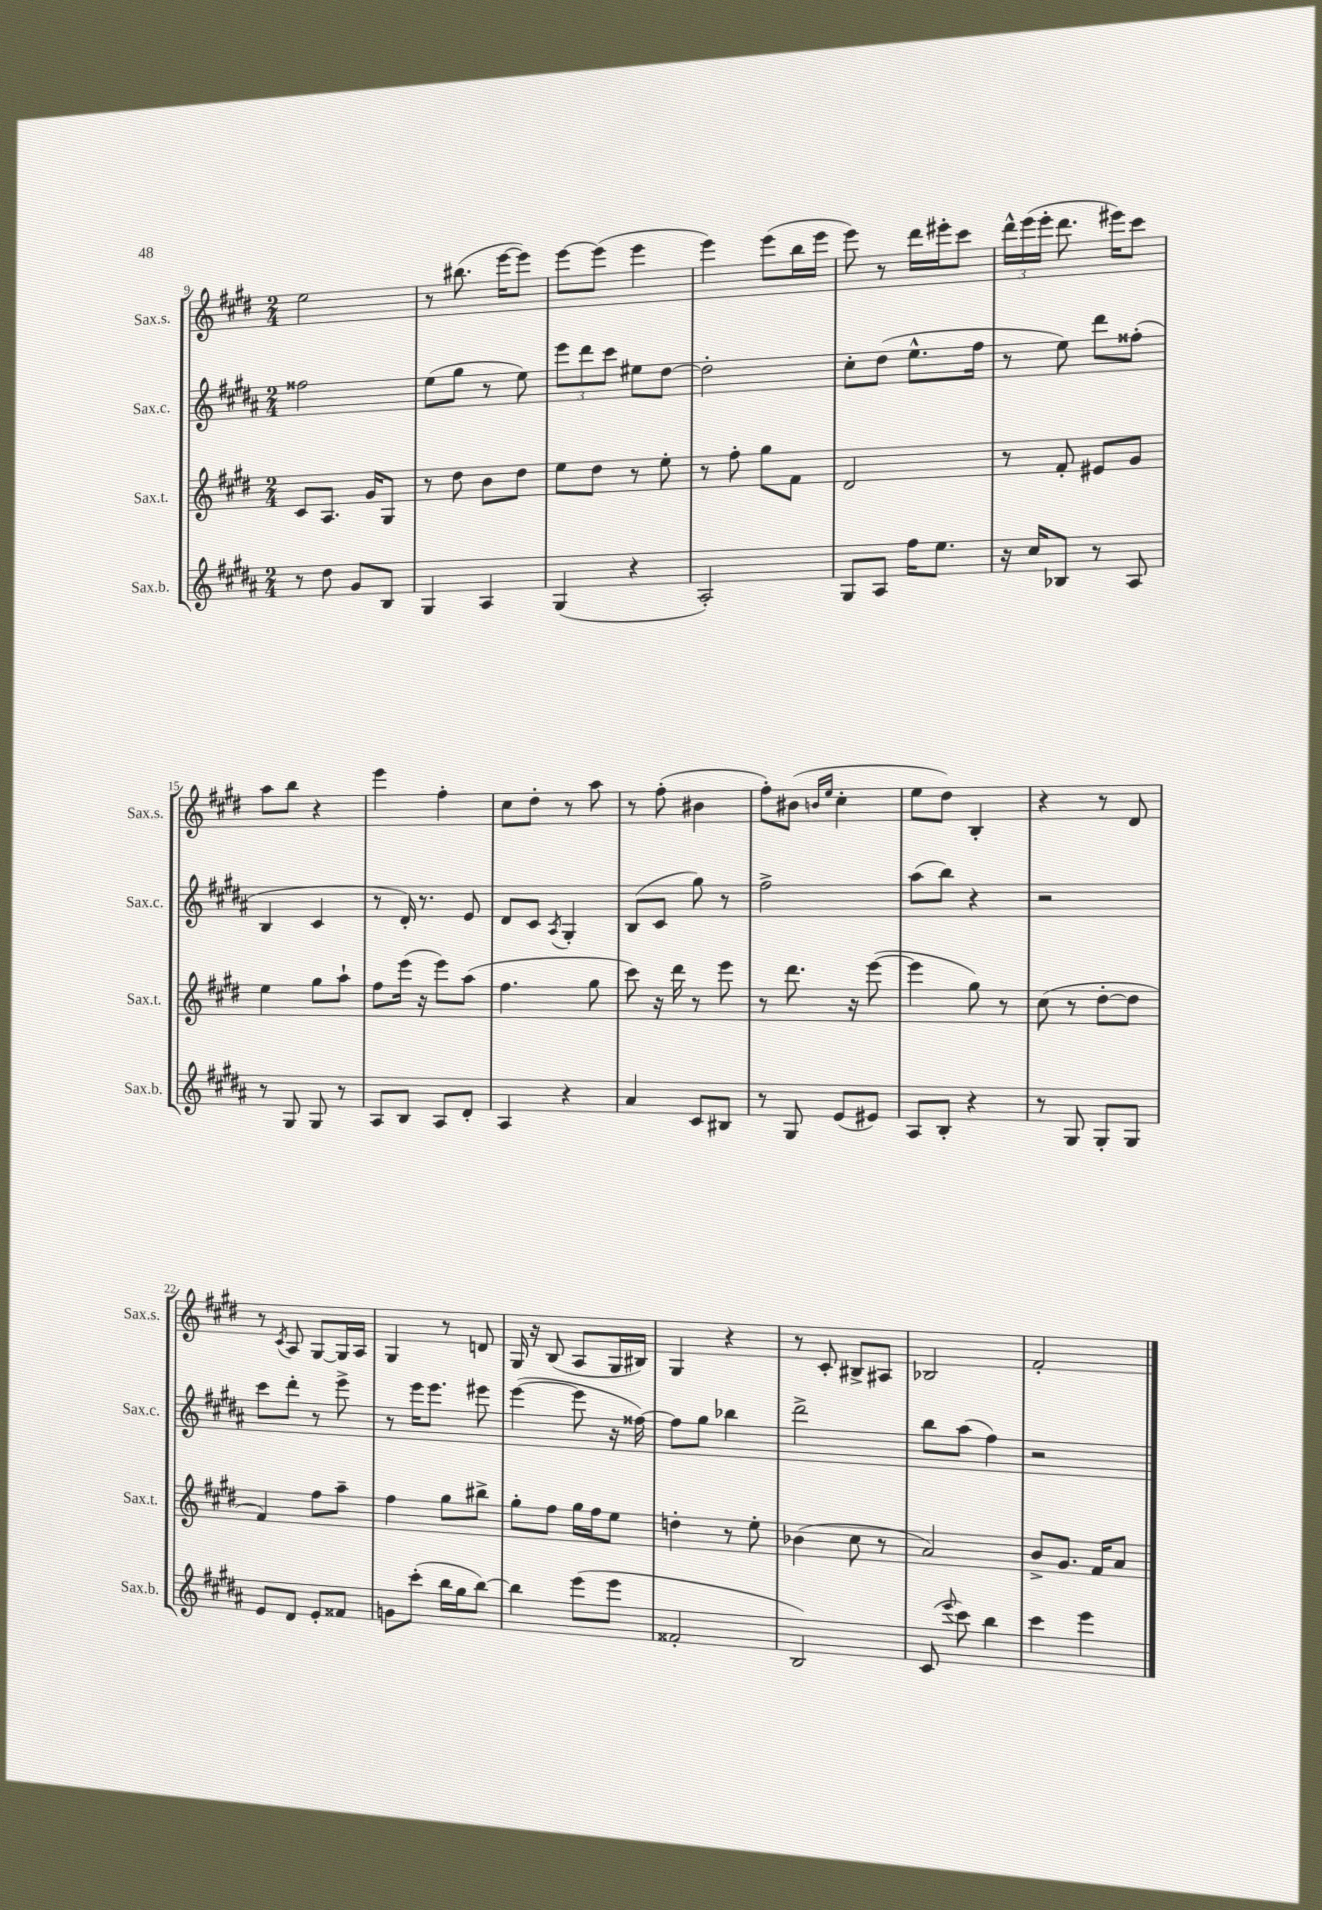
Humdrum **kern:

**kern	**kern	**kern	**kern
*staff4	*staff3	*staff2	*staff1
*clefG2	*clefG2	*clefG2	*clefG2
*k[f#c#g#d#a#]	*k[f#c#g#d#]	*k[f#c#g#d#a#]	*k[f#c#g#d#]
*M2/4	*M2/4	*M2/4	*M2/4
8r	8c#	2ff##	2ee
8dd#	8.A	.	.
8g#	.	.	.
.	16g#	.	.
8B	8G#	.	.
=	=	=	=
4G#	8r	(8ee	8r
.	8dd#	8gg#	(8.bb#
4A#	8b	8r	.
.	.	.	[16eee
.	8dd#	8ee)	8eee])
=	=	=	=
(4G#	8ee	12eee	[8eee
.	.	12ddd#	.
.	8dd#	.	(8eee]
.	.	12ccc#	.
4r	8r	8ee#	4eee
.	8ee'	[8dd#	.
=	=	=	=
2A#')	8r	2dd#']	4eee)
.	8ff#'	.	.
.	8gg#	.	(8eee
.	8f#	.	16bb
.	.	.	16eee
=	=	=	=
8G#	2d#	8cc#'	8eee)
8A#	.	(8dd#	8r
16ff#	.	8.ee^^	16ddd#
8.ee	.	.	16eee#'
.	.	.	8ccc#
.	.	16ff#	.
=	=	=	=
16r	8r	8r	24ddd#^^
.	.	.	(24eee
16cc#	.	.	.
.	.	.	24eee'
8B-	8f#'	8ee)	8.ddd#
8r	8e#	8ddd#	.
.	.	.	16eee#)
8A#	8g#	(8ff##'	8ccc#
=	=	=	=
8r	4ee	4B	8aa
8G#	.	.	8bb
8G#	8gg#	4c#	4r
8r	8aa`	.	.
=	=	=	=
8A#	8ff#	8r	4eee
8B	(16eee	16d#')	.
.	16r	8.r	.
8A#	8eee)	.	4ff#'
8d#'	(8aa	8e	.
=	=	=	=
4A#	4.ff#	8d#	8cc#
.	.	8c#	8dd#'
.	.	8qA#	.
4r	.	4G#'	8r
.	8gg#	.	8aa
=	=	=	=
4a#	8ccc#)	(8B	8r
.	16r	8c#	(8ff#'
.	16ddd#	.	.
8c#	8r	8gg#)	4b#
8B#	8eee	8r	.
=	=	=	=
8r	8r	2ff#^	8ff#')
8G#	8.ddd#	.	(8b#
.	.	.	16qqb
.	.	.	16qqee
(8e	.	.	4cc#'
.	16r	.	.
8e#)	([8eee	.	.
=	=	=	=
8A#	4eee]	(8aa#	8ee
8B'	.	8bb)	8dd#)
4r	8gg#)	4r	4B'
.	8r	.	.
=	=	=	=
8r	(8cc#	2r	4r
8G#	8r	.	.
8G#'	[8dd#'	.	8r
8G#	8dd#]	.	8d#
=	=	=	=
8e	4f#)	8ccc#	8r
.	.	.	8qc#
8d#	.	8ddd#'	8A
8e'	8ff#	8r	[8G#
8f##	8aa~	8eee^	16G#]
.	.	.	16A
=	=	=	=
8g	4ff#	8r	4G#
(8ccc#'	.	16eee	.
.	.	8.eee	.
16bb	8gg#	.	8r
16gg#	.	.	.
[8bb)	8bb#^	8eee#	8d
=	=	=	=
4bb]	8gg#'	([4eee	16G#
.	.	.	16r
.	8ff#	.	(8B
(8eee	16gg#	8eee]	8A
.	16ff#	.	.
8eee	8ee	16r	16G#
.	.	[16ff##)	16B#)
=	=	=	=
2f##'	4dd'	8ff##]	4G#
.	.	8gg#	.
.	8r	4bb-	4r
.	8ee'	.	.
=	=	=	=
2B)	(4b-	2ddd#^	8r
.	.	.	8c#'
.	8cc#	.	8B#^
.	8r	.	8A#
=	=	=	=
(8c#	2a)	8bb	2B-
8qqeee	.	.	.
8ccc#)	.	(8aa#	.
4bb	.	4ff#)	.
=	=	=	=
4ccc#	8b^	2r	2f#'
.	8.g#	.	.
4eee	.	.	.
.	16f#	.	.
.	8a	.	.
==	==	==	==
*-	*-	*-	*-
